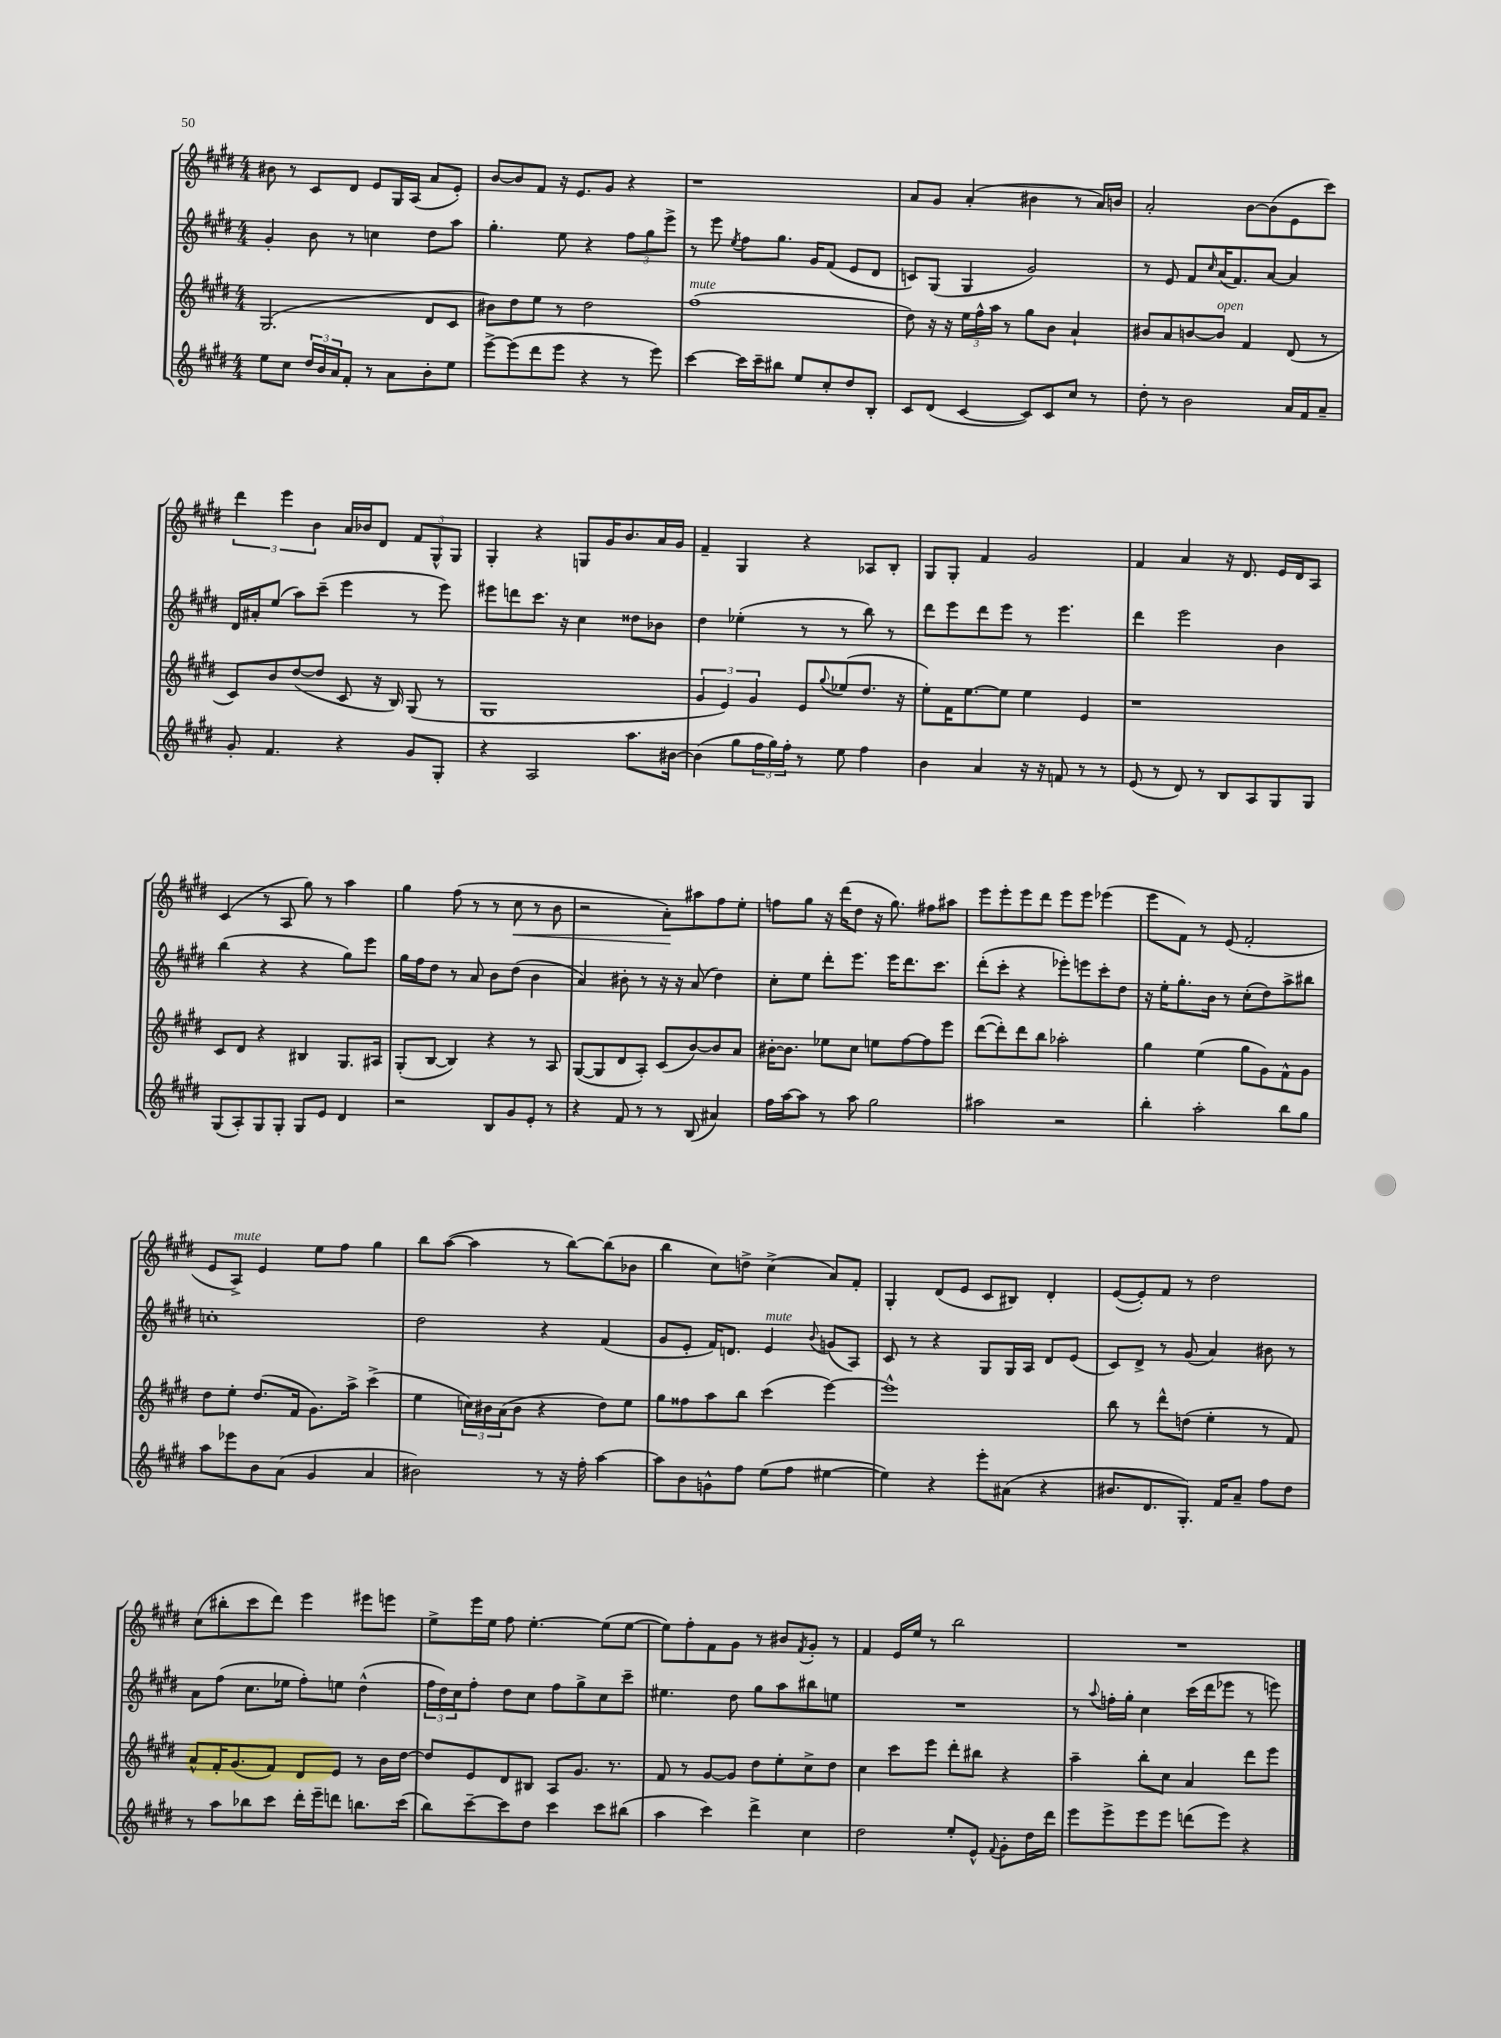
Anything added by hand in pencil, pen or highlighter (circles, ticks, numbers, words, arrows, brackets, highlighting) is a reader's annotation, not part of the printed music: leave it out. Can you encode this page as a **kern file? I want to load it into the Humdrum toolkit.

**kern	**kern	**kern	**kern
*staff4	*staff3	*staff2	*staff1
*clefG2	*clefG2	*clefG2	*clefG2
*k[f#c#g#d#]	*k[f#c#g#d#]	*k[f#c#g#d#]	*k[f#c#g#d#]
*M4/4	*M4/4	*M4/4	*M4/4
8ee	(2.G#	4g#'	8b#
8cc#	.	.	8r
24dd#	.	8b	8c#
24b	.	.	.
24a	.	.	.
8f#'	.	8r	8d#
8r	.	4cc	8e
8a	.	.	16G#
.	.	.	(16A
8b'	8d#	8dd#	8a
8ee	8c#	8aa	8e')
=	=	=	=
[8eee^	8b#)	4.gg#'	[8b
(8eee]	8dd#	.	8b]
8ddd#	8ee	.	8f#
8eee	8r	8ee	16r
.	.	.	8.e
4r	2dd#	4r	.
.	.	.	8g#
8r	.	12ff#	4r
.	.	12gg#	.
8eee)	.	.	.
.	.	12eee^	.
=	=	=	=
[4ccc#	(1ff#	8r	1r
.	.	8eee	.
.	.	8qee	.
16ccc#]	.	8ff#	.
16ccc#~	.	.	.
8bb#	.	8.gg#	.
8ee	.	.	.
.	.	16g#	.
8cc#'	.	(8f#	.
8dd#	.	8e	.
8B'	.	8d#	.
=	=	=	=
8c#	8dd#)	8c)	8a
(8d#	16r	(8G#	8g#
.	16r	.	.
[4c#	24ee	4G#	(4a'
.	24ff#^^	.	.
.	24aa	.	.
.	8r	.	.
8c#])	8gg#	2g#)	4b#
8c#	8b	.	.
8cc#	4a`	.	8r
8r	.	.	16a)
.	.	.	16b
=	=	=	=
8dd#'	8b#	8r	2a'
8r	8a	8e	.
2b	[8b	8f#	.
.	.	16qqcc#	.
.	8b]	(16a	.
.	.	8.f#)	.
.	4f#	.	[8b
.	.	[8a	(8b]
16a	(8d#	4a]	8e
16f#	.	.	.
8a~	8r	.	8ccc#)
=	=	=	=
8g#'	8c#)	16d#	6ddd#
.	.	16a#'	.
4.f#	8b	(8ee	.
.	.	.	6eee
.	([8dd#	8aa)	.
.	.	.	6b
.	8dd#]	(8ccc#~	.
4r	8c#	4eee	16a
.	.	.	16b-
.	16r	.	8d#
.	16B)	.	.
8g#	(8G#	8r	12f#
.	.	.	12G#^^
8G#'	8r	8eee)	.
.	.	.	12G#
=	=	=	=
4r	1G#	8eee#	4G#'
.	.	8ddd	.
2A	.	8.ccc#	4r
.	.	16r	.
.	.	4cc#	8G
.	.	.	16g#
.	.	.	8.b
8.aa	.	8dd##	.
.	.	8b-	16a
[16b#	.	.	16g#
=	=	=	=
(4b#]	6g#	4dd#	4f#~
.	6e)	.	.
8gg#	.	(4ee-'	4G#
.	6g#	.	.
24ff#	.	.	.
24gg#)	.	.	.
24ff#'	.	.	.
8r	8e	8r	4r
.	8qqgg#	.	.
8ee	(8ee-	8r	.
4ff#	8.dd#	8bb)	8A-
.	.	8r	8B'
.	16r	.	.
=	=	=	=
4b	8ee')	8ddd#	8G#
.	16f#	8eee	8G#'
.	[8.ee	.	.
4a	.	8ddd#	4f#
.	8ee]	8eee	.
16r	4ee	8r	2g#
16r	.	.	.
8f	.	4.eee	.
8r	4e	.	.
8r	.	.	.
=	=	=	=
(8e	1r	4ddd#	4f#
8r	.	.	.
8d#)	.	2eee	4a
8r	.	.	.
8B	.	.	16r
.	.	.	8.d#
8A	.	.	.
8G#	.	4b	16e
.	.	.	16d#
8G#	.	.	8A
=	=	=	=
(8G#	8c#	(4bb	(4c#
8A')	8d#	.	.
8G#	4r	4r	8r
8G#'	.	.	8A
8G#	4B#	4r	8gg#)
8e	.	.	8r
4d#	8.G#	8gg#)	4aa
.	.	8eee	.
.	16A#	.	.
=	=	=	=
2r	(8G#'	16gg#	4gg#
.	.	16ff#	.
.	[8B	8dd#	.
.	4B])	8r	(8ff#
.	.	8a	8r
8B	4r	8b	8r
8g#	.	(8dd#	8cc#
8e'	8r	4b	8r
8r	8A	.	8b
=	=	=	=
4r	([8G#	4a)	2r
.	8G#]	.	.
8f#	8d#	8b#'	.
8r	8A')	8r	.
8r	(8c#	16r	8a')
.	.	16r	.
(8B	[8b)	(8a	8aa#
4a#)	8b]	4dd#)	8ff#
.	8a	.	8ee'
=	=	=	=
16ff#	[16b#'	8cc#'	8ff
[16aa	8.b#]	.	.
8aa]	.	8ee	8gg#
8r	8ee-	8ddd#'	16r
.	.	.	(16ddd#
8aa	8cc#	8.eee	8dd#
2gg#	8ee	.	16r
.	.	16eee	8.gg#)
.	[8ff#	8.ddd#	.
.	8ff#]	.	8ff#
.	.	8.ccc#	.
.	8eee	.	8aa#
=	=	=	=
2aa#	([8ddd#	(8ddd#'	8eee
.	8ddd#'])	8ccc#'	8eee'
.	8ddd#	4r	8eee
.	8bb	.	8ddd#
2r	2aa-'	8eee-')	8eee
.	.	8eee	8eee
.	.	8ccc#'	(4eee-
.	.	8dd#	.
=	=	=	=
4bb'	4gg#	16r	8eee
.	.	16ee'	.
.	.	8.gg#'	8f#)
2aa'	(4ee	.	8r
.	.	16b	.
.	.	8r	(8e
.	8gg#	(8cc#'	2f#'
.	8g#)	8dd#)	.
8bb	8f#^^	8aa^	.
8gg#	8g#	8bb#	.
=	=	=	=
8aa	8dd#	1cc'	8e
8eee-	8ee'	.	8A^)
8b	(8.dd#	.	4e
(8a	.	.	.
.	16f#	.	.
4g#	8.g#)	.	8ee
.	.	.	8ff#
.	16aa^	.	.
4a	(4ccc#^	.	4gg#
=	=	=	=
2b#)	4ee	2dd#	8bb
.	.	.	([8aa
.	24cc)	.	4aa]
.	24b#	.	.
.	(24a	.	.
.	8b#	.	.
8r	4r	4r	8r
16r	.	.	[8bb)
16ff#'	.	.	.
[4aa	8dd#)	(4f#	(8bb]
.	8ee	.	8b-
=	=	=	=
8aa]	8gg#	8g#	4bb
8b	8ff##	8e'	.
8g^^	8aa	16f#)	8cc#)
.	.	8.d	.
8ff#	8bb	.	8dd^
(8ee	(4ccc#	4e	(4cc#^
8ff#	.	.	.
.	.	8qqb	.
[4ee#	[4eee)	(8g	8a)
.	.	8A)	8f#'
=	=	=	=
4ee#])	1eee^^]	8c#	4G#'
.	.	8r	.
4r	.	4r	(8d#
.	.	.	8e
8eee'	.	8G#	8c#
(8a#	.	16G#	8B#)
.	.	16A	.
4r	.	8d#	4d#'
.	.	(8e	.
=	=	=	=
8.b#	8bb	8c#)	([8e
.	8r	8d#^	8e'])
8.d#	.	.	.
.	8ddd#^^	8r	8f#
8.G#')	(8dd	(8g#	8r
.	4ee'	4a)	2dd#
16f#	.	.	.
8a~	.	.	.
8ff#	8r	8b#	.
8dd#	8f#)	8r	.
=	=	=	=
8r	8a^^	8a	(8cc#
8aa	16f#'	(8ff#	8bb#'
.	(8.g#	.	.
8bb-	.	8.cc#	8ccc#
8ccc#	8f#)	.	8ddd#)
.	.	16ee-	.
16ddd#'	8d#	8ff#')	4eee
16eee~	.	.	.
8ddd	8e	8ee	.
8.bb	8r	(4dd#^^	8eee#
.	16b	.	8eee
(16ccc#	[16dd#	.	.
=	=	=	=
8bb)	8dd#]	24ff#	8ee^
.	.	24dd#)	.
.	.	24cc#	.
[8ccc#~	8e	8ff#'	16eee
.	.	.	16ee
8ccc#]	8d#	8dd#	8ff#
8dd#	8B#	8cc#	[4.ee'
4ccc#	8A	8ff#	.
.	8.g#	8gg#^	.
8ccc#	.	8cc#	(8ee]
.	8.r	.	.
(8bb#	.	8ccc#~	[8ee
=	=	=	=
4aa	8f#	4.ee#	8ee])
.	8r	.	8ff#'
4ccc#)	[8g#	.	8f#
.	8g#]	8dd#	8g#
4ddd#^	8dd#	8gg#	8r
.	8ee'	8aa	8b#
.	.	.	8qf#
4cc#	8cc#^	8bb#	8g#'
.	8dd#	8ee	8r
=	=	=	=
2dd#	4cc#	1r	4f#
.	8ccc#	.	16e
.	.	.	16ee
.	8eee	.	8r
8ee'	8ddd#'	.	2bb
8e^^	8bb#	.	.
8qqf#	.	.	.
8g#'	4r	.	.
16dd#	.	.	.
16ddd#	.	.	.
=	=	=	=
8eee	4aa~	8r	1r
.	.	8qqaa	.
8eee^	.	16ff'	.
.	.	16gg#'	.
8eee	8bb'	4cc#	.
8eee	8cc#	.	.
(8ddd	4a	(16ccc#	.
.	.	16ddd#	.
8eee)	.	8eee-	.
4r	8ddd#	8r	.
.	8eee	8eee)	.
==	==	==	==
*-	*-	*-	*-
